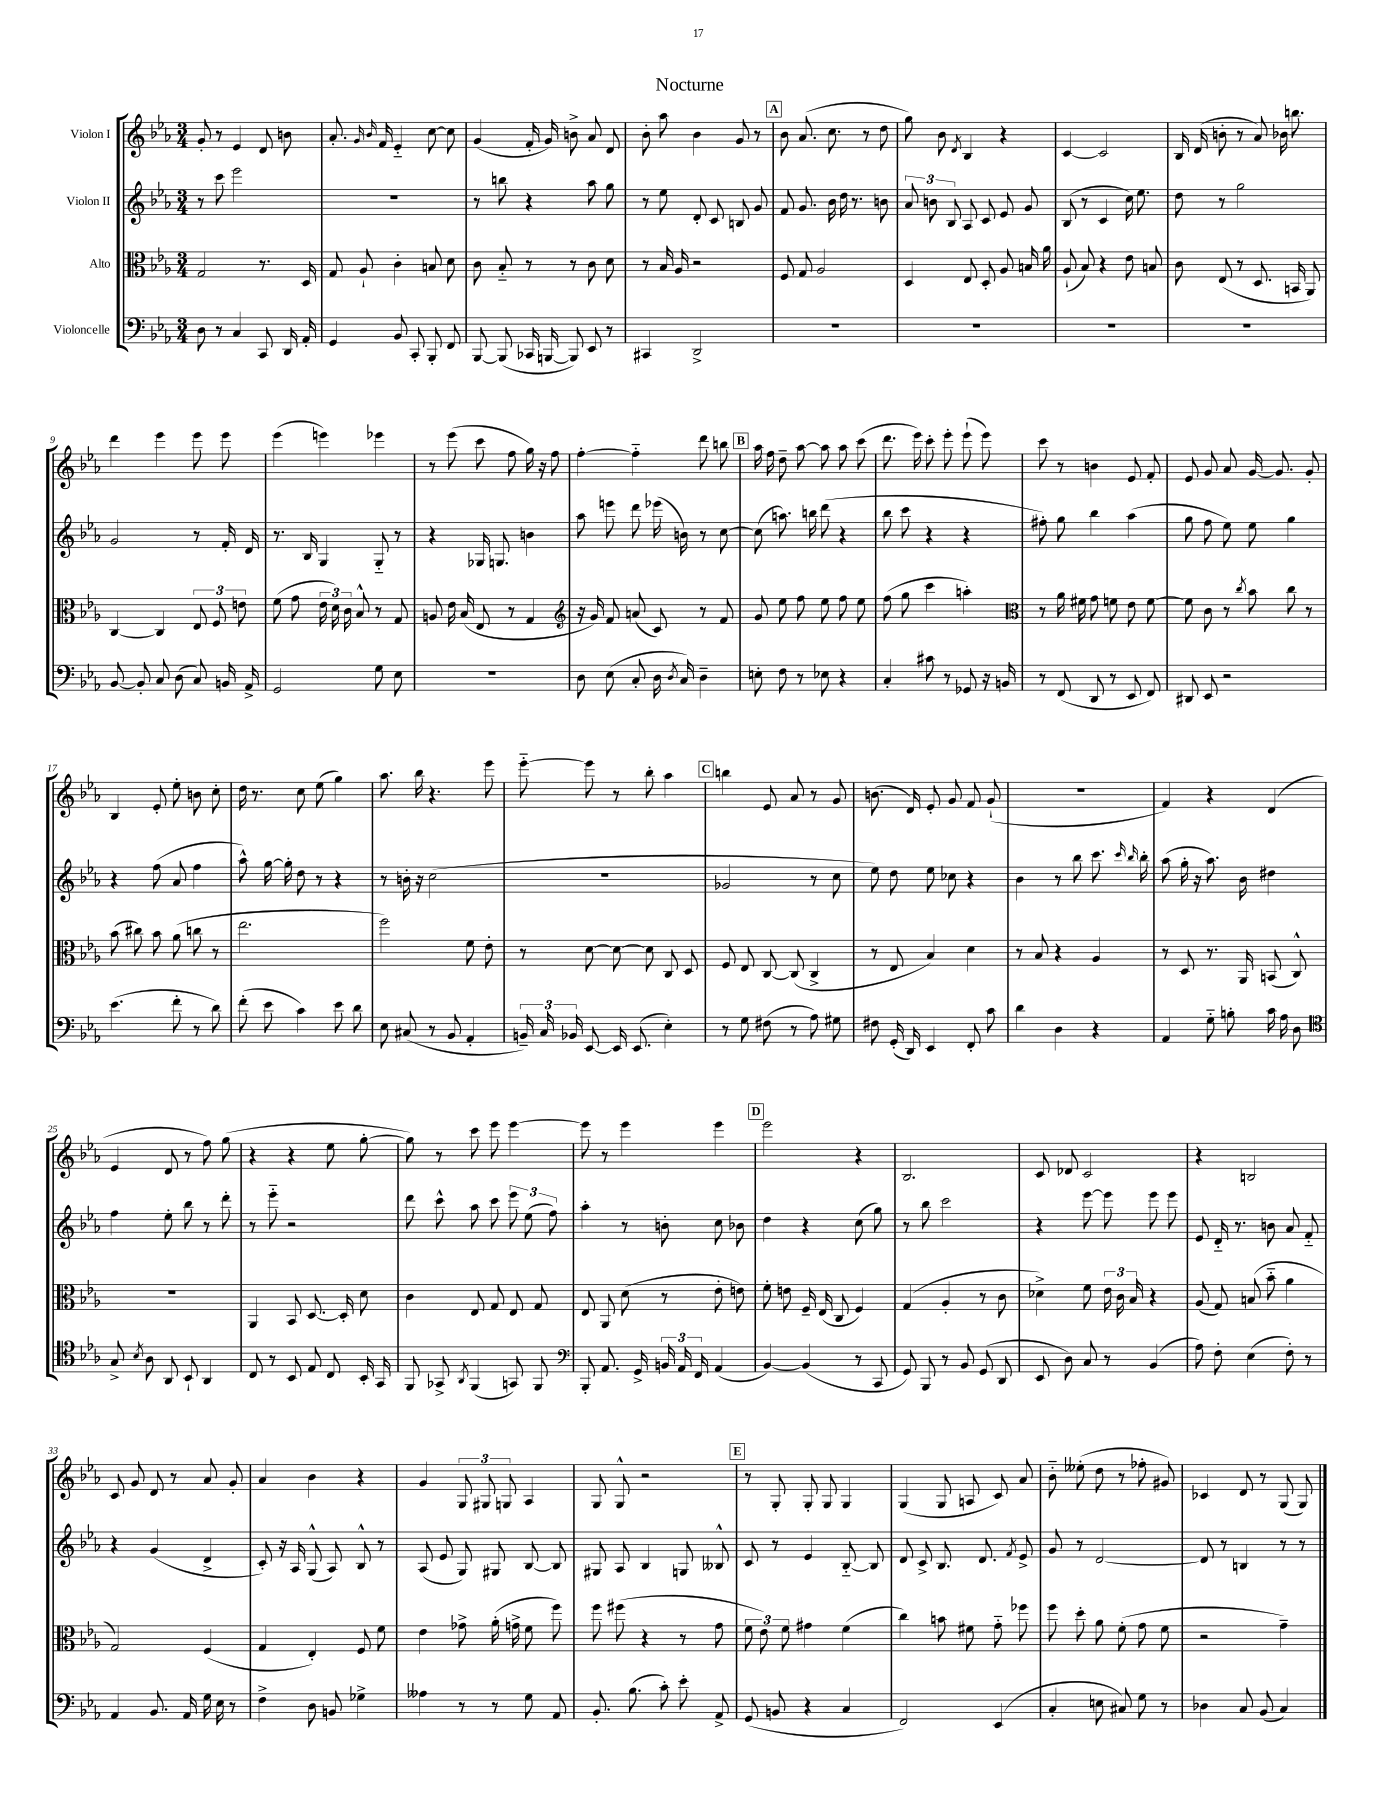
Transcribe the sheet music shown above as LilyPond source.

\header { title = "Nocturne" }
<<
\new StaffGroup <<
\new Staff = "s0" \with { instrumentName = "Violon I" } {
    \clef treble \key ees \major \numericTimeSignature \time 3/4
    \autoBeamOff g'8-. r8 ees'4 d'8 b'8 |
    aes'8.-. \grace { g'16 bes'16 } f'16 ees'4-_ c''8~ c''8 |
    g'4( f'16-. g'16) b'8-> aes'8 d'8 |
    bes'8-. aes''8 bes'4 g'8 r8 |
    \mark \markup { \box "A" } bes'8 aes'8.( c''8. r8 d''8 |
    g''8) bes'8 \acciaccatura { d'8 } bes4 r4 |
    c'4~ c'2 |
    bes16 d'16( b'8-. r8 aes'8) bes'16 b''8. |
    d'''4 ees'''4 ees'''8 ees'''8 |
    ees'''4( e'''4) ees'''4 |
    r8 ees'''8( c'''8 f''8 g''16) r16 f''8 |
    f''4~-. f''4-_ d'''8 b''8 |
    \mark \markup { \box "B" } aes''16 f''16 d''8-- aes''8~ aes''8 aes''8 c'''8( |
    d'''8. ees'''16) c'''8-. ees'''8-. ees'''8-!( ees'''8) |
    c'''8 r8 b'4 ees'8 f'8-. |
    ees'8 g'8 aes'8 g'16~ g'8. g'8-. |
    bes4 ees'8-. ees''8-. b'8 c''8-. |
    d''16 r8. c''8 ees''8( g''4) |
    aes''8. bes''16 r4. ees'''8 |
    ees'''8~-_ ees'''8 r8 bes''8-. aes''4 |
    \mark \markup { \box "C" } b''4 ees'8 aes'8 r8 g'8 |
    b'8.( d'16) ees'8-. g'8 f'8 g'8-!( |
    R2. |
    f'4) r4 d'4( |
    ees'4 d'8 r8 f''8) g''8( |
    r4 r4 ees''8 g''8~-. |
    g''8) r8 c'''8 ees'''8 ees'''4~ |
    ees'''8 r8 ees'''4 ees'''4 |
    \mark \markup { \box "D" } ees'''2 r4 |
    bes2. |
    c'8 des'8 c'2 |
    r4 b2 |
    c'8 g'8 d'8 r8 aes'8 g'8-. |
    aes'4 bes'4 r4 |
    g'4 \tuplet 3/2 { g8 gis8 g8 } aes4 |
    g8 g8-^ r2 |
    \mark \markup { \box "E" } r8 g8-. g8-. g8 g4 |
    g4( g8 a8 c'8) aes'8 |
    bes'8-_ eeses''8-.( d''8 r8 fes''8-. gis'8) |
    ces'4 d'8 r8 g8( g8) \bar "|." |
}
\new Staff = "s1" \with { instrumentName = "Violon II" } {
    \clef treble \key ees \major \numericTimeSignature \time 3/4
    \autoBeamOff r8 c'''8 ees'''2 |
    R2. |
    r8 b''8 r4 aes''8 g''8 |
    r8 ees''8 d'8-. c'8 b8 g'8 |
    \mark \markup { \box "A" } f'8 g'8. bes'16 d''16 r8. b'8 |
    \tuplet 3/2 { aes'8 b'8 bes8 } aes8 c'8 ees'8 g'8 |
    bes8( r8 c'4 c''16) ees''8. |
    d''8 r8 g''2 |
    g'2 r8 f'16-. d'16 |
    r8. bes16 g4 g8-_ r8 |
    r4 ges16 g8. b'4 |
    aes''8 e'''8 d'''8 ees'''16( b'16) r8 c''8~ |
    \mark \markup { \box "B" } c''8( a''8.) b''16 d'''8( r4 |
    bes''8 c'''8 r4 r4 |
    fis''8-.) g''8 bes''4 aes''4( |
    g''8 f''8 ees''8) ees''8 g''4 |
    r4 f''8( aes'8 f''4 |
    aes''8-^) g''16~ g''16-. d''8 r8 r4 |
    r8 b'16-. r16 c''2( |
    R2. |
    \mark \markup { \box "C" } ges'2 r8 c''8 |
    ees''8) d''8 ees''8 ces''8 r4 |
    bes'4 r8 bes''8 c'''8. \grace { c'''16 bes''16 } bes''16-. |
    aes''8( g''16-. r16 aes''8.) bes'16 dis''4 |
    f''4 ees''8-. bes''8 r8 d'''8-. |
    r8 ees'''8-_ r2 |
    d'''8 c'''8-^ aes''8 c'''8 \tuplet 3/2 { ees'''8 ees''8( f''8) } |
    aes''4-. r8 b'8-. c''8 bes'8 |
    \mark \markup { \box "D" } d''4 r4 c''8( g''8) |
    r8 bes''8 c'''2 |
    r4 ees'''8~ ees'''8 ees'''8 ees'''8 |
    ees'8 d'16-_ r8. b'8 aes'8 f'8-_ |
    r4 g'4( d'4-> |
    c'8-.) r16 aes16 g8-^( aes8) bes8-^ r8 |
    aes8( ees'8 g8) gis8 bes8~ bes8 |
    gis8 aes8 bes4 g8 beses8-^ |
    \mark \markup { \box "E" } c'8 r8 ees'4 bes8~-_ bes8 |
    d'8 c'8-> bes8. d'8. \acciaccatura { f'8 } ees'8-> |
    g'8 r8 d'2~ |
    d'8 r8 b4 r8 r8 \bar "|." |
}
\new Staff = "s2" \with { instrumentName = "Alto" } {
    \clef alto \key ees \major \numericTimeSignature \time 3/4
    \autoBeamOff g2 r8. d16 |
    g8 aes8-! c'4-. b8 d'8 |
    c'8 bes8-_ r8 r8 c'8 d'8 |
    r8 bes16 aes16 r2 |
    \mark \markup { \box "A" } f8 g8 aes2 |
    d4 ees8 d8-. aes8 b16 aes'16 |
    aes8-!( bes8) r4 ees'8 b8 |
    c'8 ees8( r8 d8. b,16 aes,8) |
    c4~ c4 \tuplet 3/2 { ees8 f8 e'8 } |
    f'8( g'8 \tuplet 3/2 { ees'16 d'16) c'16 } bes8-^ r8 g8 |
    a8 ees'16 bes16( ees8 r8 g4 |
    \clef treble r16 g'16) f'8 a'8( c'8) r8 f'8 |
    \mark \markup { \box "B" } g'8 ees''8 f''8 ees''8 f''8 ees''8 |
    f''8( g''8 c'''4 a''4-.) |
    \clef alto r8 aes'16 fis'16 g'8 f'8 ees'8 f'8~ |
    f'8 c'8 r8 \acciaccatura { c''8 } bes'8 c''8 r8 |
    bes'8( cis''8) bes'8 aes'8( c''8 r8 |
    ees''2. |
    f''2) f'8 ees'8-. |
    r8 d'8~ d'8~ d'8 c8 d8 |
    \mark \markup { \box "C" } f8 ees8 c8~ c8( c4-> |
    r8 ees8 bes4) d'4 |
    r8 bes8 r4 aes4 |
    r8 d8 r8. aes,16 b,8( c8-^) |
    R2. |
    aes,4 bes,8 d8.~ d16-. d'8 |
    c'4 ees8 g8 ees8 g8 |
    ees8 aes,8 d'8( r8 ees'8-. e'8) |
    \mark \markup { \box "D" } f'8-. e'8 f16-- ees16( c8 f4) |
    g4( aes4-. r8 c'8 |
    des'4->) f'8 \tuplet 3/2 { ees'16 c'16 bes16 } r4 |
    aes8( g8) b8( bes'8-_ aes'4 |
    g2) f4( |
    g4 ees4-.) f8 f'8 |
    ees'4 ges'8-> aes'16-.( g'16-> f'8 f''8) |
    f''8 fis''8( r4 r8 g'8 |
    \mark \markup { \box "E" } \tuplet 3/2 { f'8 ees'8) f'8 } gis'4 f'4( |
    c''4) b'8 fis'8 g'8-_ fes''8 |
    f''8 d''8-. aes'8 f'8-.( g'8 f'8 |
    r2 g'4--) \bar "|." |
}
\new Staff = "s3" \with { instrumentName = "Violoncelle" } {
    \clef bass \key ees \major \numericTimeSignature \time 3/4
    \autoBeamOff d8 r8 c4 c,8 d,16 aes,16-. |
    g,4 bes,8 c,8-. bes,,8-. f,8 |
    bes,,8~ bes,,8( ces,16 b,,16~ b,,8) ees,8 r8 |
    cis,4 d,2-> |
    \mark \markup { \box "A" } R2. |
    R2. |
    R2. |
    R2. |
    bes,8~ bes,8-. c8 d8( c8) b,16 aes,16-> |
    g,2 g8 ees8 |
    R2. |
    d8 ees8( c8-. d16 \acciaccatura { d8 } c16) d4-- |
    \mark \markup { \box "B" } e8-. f8 r8 ees8 r4 |
    c4-. cis'8 r8 ges,8 r16 b,16 |
    r8 f,8( d,8 r8 ees,8 f,8) |
    dis,8 ees,8 r2 |
    ees'4.( f'8-. r8 d'8) |
    f'8-.( ees'8 c'4) ees'8 d'8 |
    ees8 cis8( r8 bes,8 aes,4-. |
    \tuplet 3/2 { b,16--) c16 bes,16 } ees,8~ ees,16 ees,8.( ees4-.) |
    \mark \markup { \box "C" } r8 g8 fis8( r8 aes8) gis8 |
    fis8 g,16-.( d,16) ees,4 f,8-. c'8 |
    d'4 d4 r4 |
    aes,4 g8-_ b8-. c'16 aes16 d8 |
    \clef tenor g8-> \acciaccatura { bes8 } aes8 aes,8 bes,8-! aes,4 |
    c8 r8 bes,8 ees8 c8 bes,16-. g,16 |
    f,8 ges,8-> \acciaccatura { aes,8 } f,4( g,8) f,8 |
    \clef bass bes,,8-. aes,8. g,16-> \tuplet 3/2 { b,16 aes,16 f,16 } aes,4( |
    \mark \markup { \box "D" } bes,4~) bes,4( r8 c,8 |
    g,8) bes,,8 r8 bes,8 g,8( d,8 |
    ees,8 d8) c8 r8 bes,4( |
    aes8) f8-. ees4( f8-.) r8 |
    aes,4 bes,8. aes,16 g16 ees16 r8 |
    f4-> d8 b,8 ges4-> |
    aeses4 r8 r8 g8 aes,8 |
    bes,8.-. bes8.( c'8-.) ees'8-. aes,8-> |
    \mark \markup { \box "E" } g,8( b,8 r4 c4 |
    f,2) ees,4( |
    c4-. e8 cis8) g8 r8 |
    des4 c8 bes,8( c4) \bar "|." |
}
>>
>>
